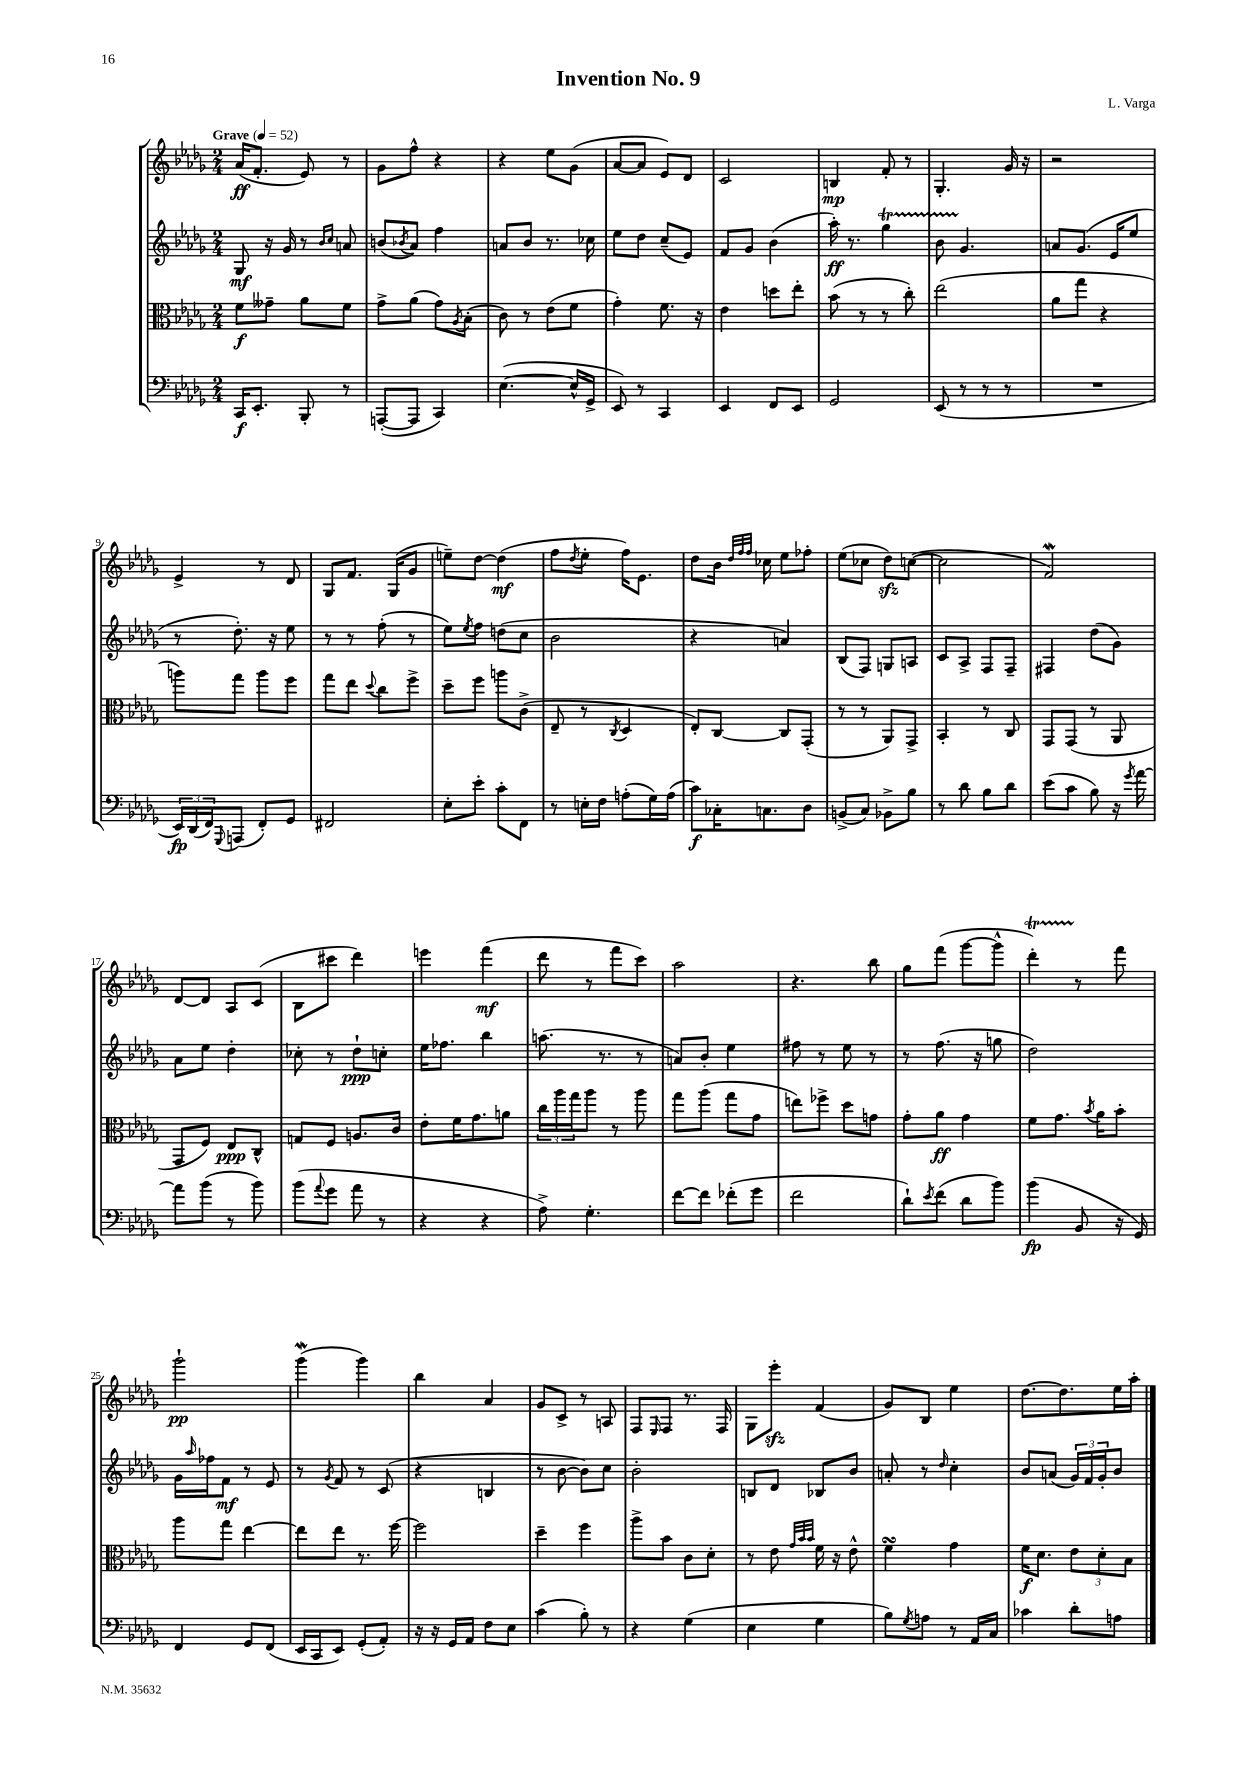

**kern	**kern	**kern	**kern
*staff4	*staff3	*staff2	*staff1
*clefF4	*clefC3	*clefG2	*clefG2
*k[b-e-a-d-g-]	*k[b-e-a-d-g-]	*k[b-e-a-d-g-]	*k[b-e-a-d-g-]
*M2/4	*M2/4	*M2/4	*M2/4
*MM52	*MM52	*MM52	*MM52
16CC/LK	8f\L	8G-/	(16a-/LK
8.EE-'/J	.	.	8.f'/J
.	8g--~\J	16r	.
.	.	16g-/	.
8BBB-'/	8a-\L	8r	8e-/)
.	.	16qqb-/LL	.
.	.	16qqcc/JJ	.
8r	8f\J	8a/	8r
=	=	=	=
([8AAA'/L	8g-^\L	(8b/L	8g-\L
.	.	8qb-/	.
8AAA/]J	(8a-\J	8a-/J)	8ff^^\J
4CC/)	8g-\L)	4ff\	4r
.	8qA-/	.	.
.	(8B-'\J	.	.
=	=	=	=
([4.E-\	8c\)	8a/L	4r
.	8r	8b-/J	.
.	(8e-\L	8.r	8ee-\L
16E-^^/]LL	8f\J	.	(8g-\J
16GG-^/JJ	.	16cc-\	.
=	=	=	=
8EE-/)	4g-'\)	8ee-\L	[8a-/L
8r	.	8dd-\J	8a-/]J
4CC/	8.f\	(8cc~/L	8e-/L)
.	.	8e-/J)	8d-/J
.	16r	.	.
=	=	=	=
4EE-/	4e-\	8f/L	2c/
.	.	8g-/J	.
8FF/L	8dd\L	(4b-\	.
8EE-/J	8ee-'\J	.	.
=	=	=	=
2GG-/	(8b-\	16aa-'\)	4B/
.	.	8.r	.
.	8r	.	.
.	8r	4gg-\	8f'/
.	8cc'\)	.	8r
=	=	=	=
(8EE-/	(2ee-\	8b-\	4.G-'/
8r	.	4.g-/	.
8r	.	.	.
8r	.	.	16g-/
.	.	.	16r
=	=	=	=
2r	8a-\L	8a/L	2r
.	8gg-\J	(8.g-/J	.
.	4r	.	.
.	.	16e-/LK	.
.	.	8ee-/J	.
=	=	=	=
24EE-/LL)	8aa\L)	8r	4e-^/
(24DD-/	.	.	.
24FF/J)	.	.	.
8qqGGG-/	.	.	.
(8AAA/J	8gg-\J	8.dd-'\)	.
8FF'/L)	8aa\L	.	8r
.	.	16r	.
8GG-/J	8ff\J	8ee-\	8d-/
=	=	=	=
2FF#/	8gg-\L	8r	8G-/L
.	8ee-\J	8r	8.f/J
.	8qqdd-/	.	.
.	8cc\L	(8ff'\	.
.	.	.	(16G-/LK
.	8ff^\J	8r	8g-/J
=	=	=	=
8E-'\L	8dd-~\L	8ee-\L)	8ee~\L)
.	.	8qee-/	.
8e-'\J	8ff\J	8ff\J	[8dd-\J
8c'\L	8aa\L	(8dd\L	(4dd-\]
8FF\J	(8c^\J	8cc\J	.
=	=	=	=
8r	8E-~/	2b-\	8ff\L
.	.	.	8qdd-/
16E'\LL	8r	.	8ee-'\J
16F\JJ	.	.	.
.	8qC/	.	.
(8A'\L	4D-/	.	16ff\LK)
.	.	.	8.e-\J
16G-\L)	.	.	.
(16A\JJ	.	.	.
=	=	=	=
8c\L)	8E-'/L)	4r	8dd-\L
16C-'\K	[8C/J	.	16b-\Jk
.	.	.	32qqdd-/LLL
.	.	.	32qqff/
.	.	.	32qqff/JJJ
8.C\	.	.	16cc-\
.	8C/]L	4a/)	8ee-\L
8D-\J	(8GG-'/J	.	8ff-'\J
=	=	=	=
(8BB^/L	8r	(8B-/L	(8ee-\L
8C/J)	8r	8F/J)	8cc-\J
8BB-^\L	8AA-/L)	8G/L	8dd-\L)
8B-\J	8GG-^/J	8A/J	([8cc\J
=	=	=	=
8r	4BB-'/	8c/L	2cc\]
8d-\	.	8A-^/J	.
8B-\L	8r	8F/L	.
8d-\J	8C/	8F~/J	.
=	=	=	=
(8e-\L	8GG-/L	4F#/	2f/)
8c\J	(8GG-/J	.	.
8B-\)	8r	(8dd-\L	.
16r	8AA-/	8g-\J)	.
8qg-/	.	.	.
[16a-\	.	.	.
=	=	=	=
8a-\]L	8GG-/L	8a-\L	[8d-/L
(8b-\J	8F/J)	8ee-\J	8d-/]J
8r	8E-/L	4dd-'\	8A-/L
8b-\)	8C^^/J	.	(8c/J
=	=	=	=
(8b-\L	8G/L	8cc-'\	8B-\L
8qqa-/	.	.	.
8g-\J	8F/J	8r	8ccc#\J
8a-\	8.A/L	8dd-`\L	4ddd-\)
8r	.	8cc'\J	.
.	16c/Jk	.	.
=	=	=	=
4r	8e-'\L	16ee-\LK	4eee\
.	.	8.ff-\J	.
.	16f\K	.	.
.	8.g-\	.	.
4r	.	4bb-\	(4fff\
.	8a\J	.	.
=	=	=	=
8A-^\)	24cc\LL	(8.aa\	8ddd-\
.	24aa-\	.	.
.	24gg-\J	.	.
4.G-'\	8aa-\J	.	8r
.	.	8.r	.
.	8r	.	8fff\L
.	8aa-\	8r	8ccc\J)
=	=	=	=
[8f\L	8gg-\L	8a/L)	2aa-\
8f\]J	(8aa-\J	8b-'/J	.
(8f-'\L	8gg-\L	4ee-\	.
8g-\J	8g-\J	.	.
=	=	=	=
2f\	8ee\L)	8ff#\	4.r
.	8ff-^\J	8r	.
.	8dd-\L	8ee-\	.
.	8g\J	8r	8bb-\
=	=	=	=
8d-`\L)	8g-'\L	8r	8gg-\L
8qe-/	.	.	.
(8f\J	8a-\J	(8.ff\	(8fff\J
8d-\L	4g-\	.	[8ggg-\L
.	.	16r	.
8b-\J)	.	8gg\	8ggg-^^\]J
=	=	=	=
(4b-\	8f\L	2dd-\)	4ddd-'\)
.	8.g-\J	.	.
8BB-/	.	.	8r
.	8qb-/	.	.
.	16a-\LK	.	.
16r	8b-'\J	.	8fff\
16GG-/)	.	.	.
=	=	=	=
4FF/	8aa-\L	16g-\LL	2ggg-`\
.	.	16qqaa-/	.
.	.	16ff-\J	.
.	8gg-\J	8f\J	.
8GG-/L	[4ee-\	8r	.
(8FF/J	.	8e-/	.
=	=	=	=
16EE-/LL	8ee-\]L	8r	(4ggg-\
16CC/J	.	.	.
.	.	8qg-/	.
8EE-/J)	8ee-\J	8f/	.
(8GG-'/L	8.r	8r	4ggg-\)
8AA-'/J)	.	(8c/	.
.	[16ff\	.	.
=	=	=	=
16r	2ff\]	4r	4bb-\
16r	.	.	.
16GG-/LL	.	.	.
16AA-/JJ	.	.	.
8F\L	.	4B/	4a-/
8E-\J	.	.	.
=	=	=	=
(4c\	4dd-~\	8r	8g-/L
.	.	[8b-\	8c^/J
8B-'\)	4ff\	8b-\]L)	8r
8r	.	8cc\J	8A/
=	=	=	=
4r	8aa-^\L	2b-'\	8F/L
.	.	.	16qqE-/
.	8b-\J	.	8F/J
(4G-\	8c\L	.	8.r
.	8d-'\J	.	.
.	.	.	16F/
=	=	=	=
4E-\	8r	8B/L	8G-\L
.	8e-\	8d-/J	8eee-'\J
.	32qqg-/LLL	.	.
.	32qqb-/	.	.
.	32qqb-/JJJ	.	.
4G-\	16f\	8B-/L	(4f/
.	16r	.	.
.	8e-^^\	8b-/J	.
=	=	=	=
8B-\L)	4f\	8a'/	8g-/L)
8qG-/	.	.	.
8A\J	.	8r	8B-/J
.	.	16qqdd-/	.
8r	4g-\	4cc'\	4ee-\
16AA-/LL	.	.	.
16C/JJ	.	.	.
=	=	=	=
4c-\	16f\LK	8b-/L	[8.dd-\L
.	8.d-\J	.	.
.	.	(8a/J	.
.	.	.	8.dd-\]
8d-'\L	12e-\L	24g-/LL)	.
.	.	24f/	.
.	12d-'\	24g-'/J	.
8A\J	.	8b-/J	16ee-\L
.	12B-\J	.	.
.	.	.	16aa-'\JJ
==	==	==	==
*-	*-	*-	*-
